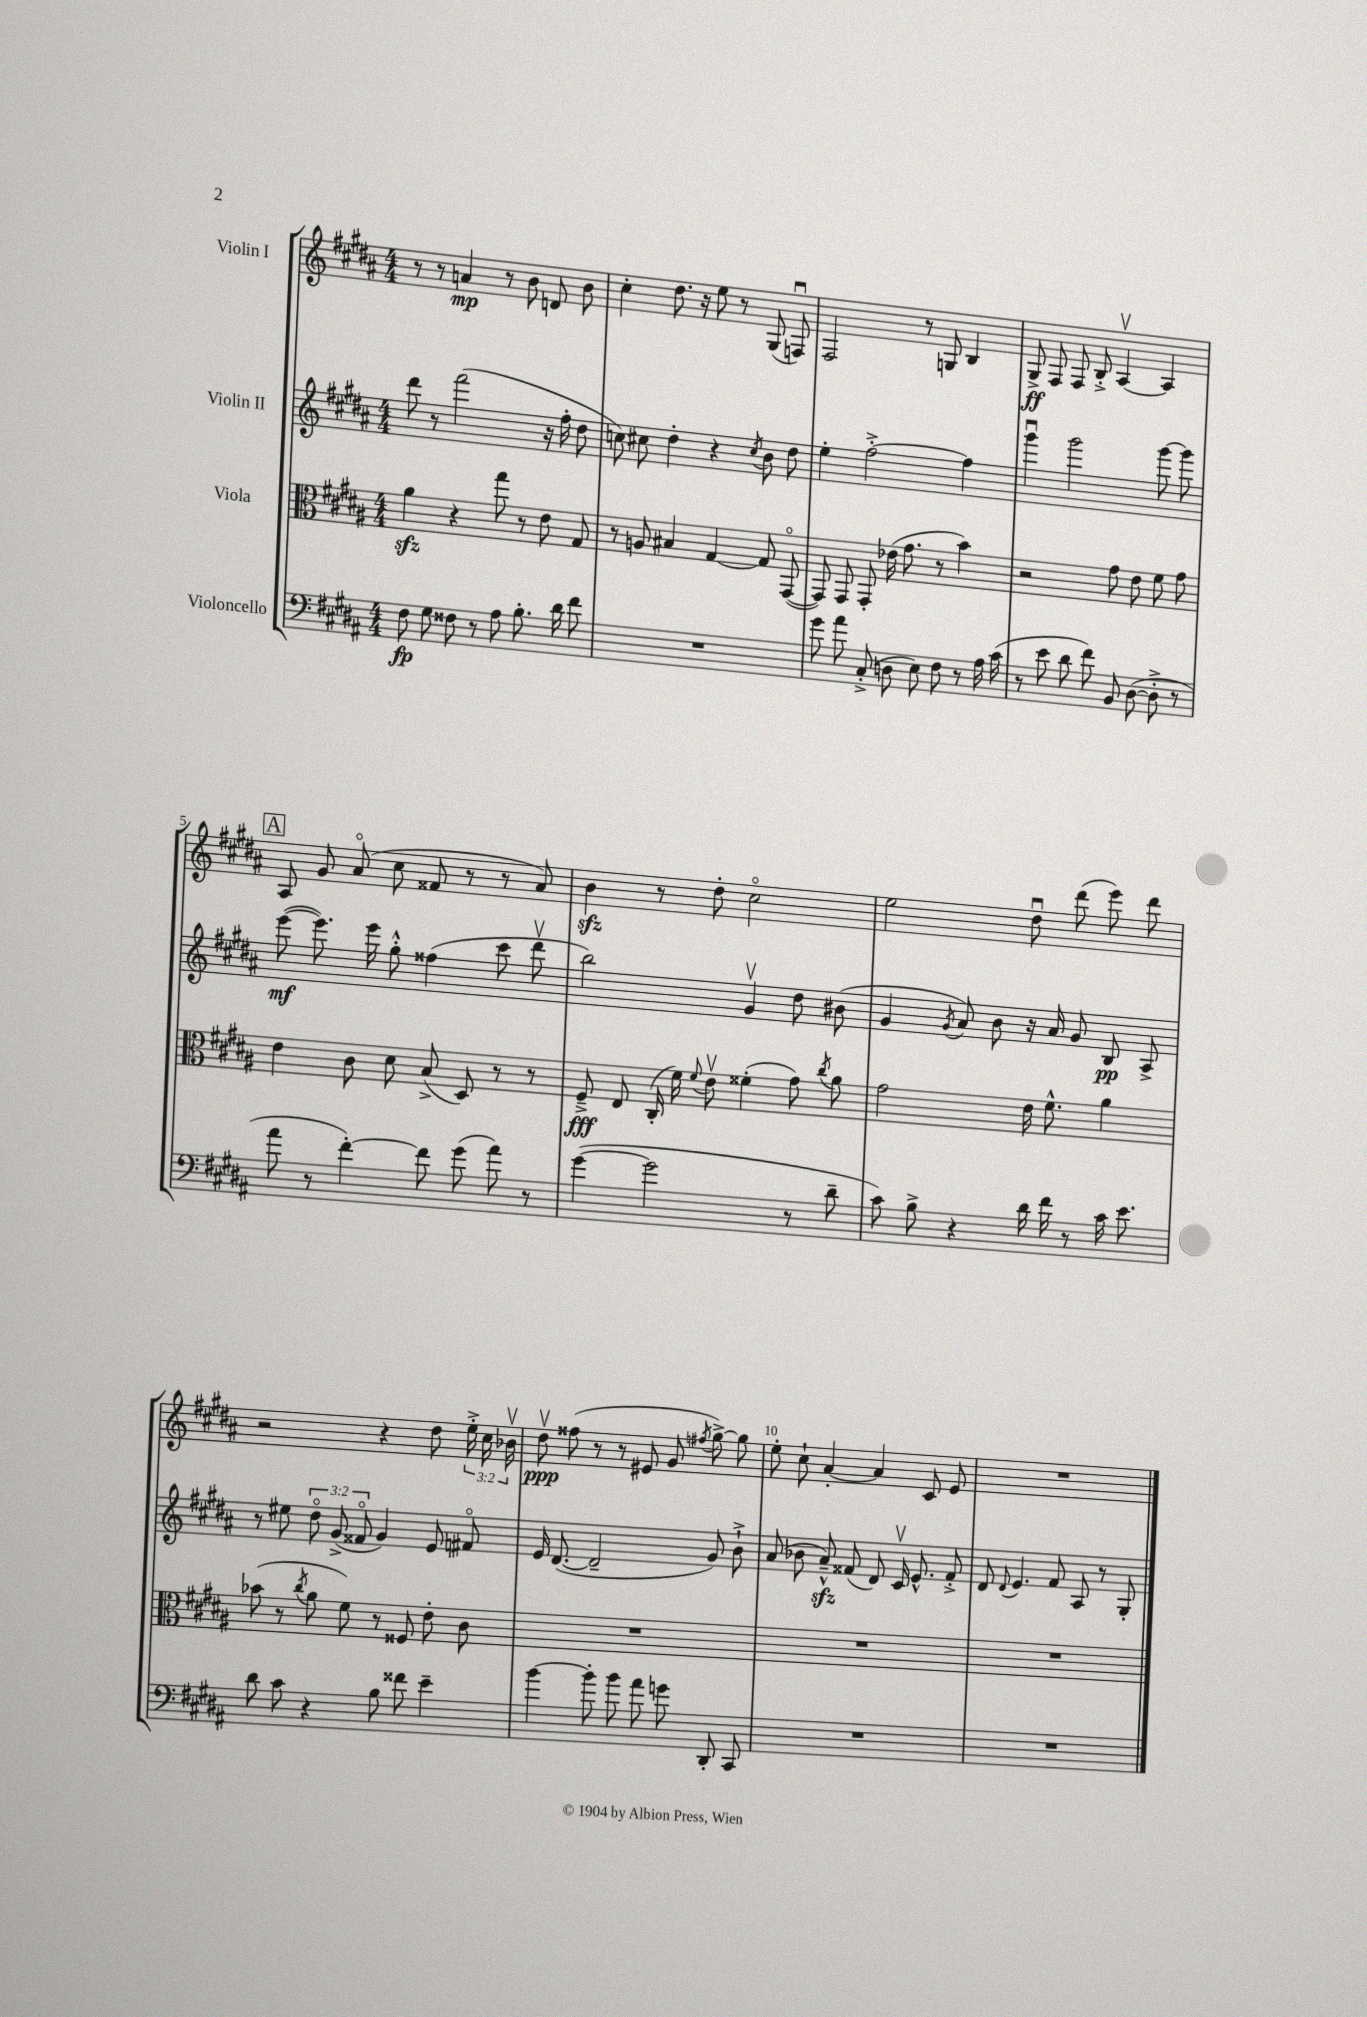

**kern	**kern	**kern	**kern
*staff4	*staff3	*staff2	*staff1
*clefF4	*clefC3	*clefG2	*clefG2
*k[f#c#g#d#a#]	*k[f#c#g#d#a#]	*k[f#c#g#d#a#]	*k[f#c#g#d#a#]
*M4/4	*M4/4	*M4/4	*M4/4
8F#	4a#	8ddd#	8r
8G#	.	8r	8r
8F##	4r	(2fff#	4a
8r	.	.	.
8A#	8gg#	.	8r
8.B'	8r	.	8b
.	8e	16r	8d
16d#	.	16ff#'	.
8f#	8G#	8dd#	8b
=	=	=	=
1r	8r	8cc)	4cc#'
.	8A	8cc#	.
.	4B#	4dd#'	8.dd#
.	.	.	16r
.	[4G#	4r	8ee
.	.	.	8r
.	.	8qcc#	.
.	8G#]	8b	(8G#
.	([8GG#o	8dd#	8Fu)
=	=	=	=
8g#	8GG#])	4ee'	2F#
8a#	8GG#	.	.
(8C#'^	8GG#'	[2ff#'^	.
8D	(16e-	.	.
.	8.g#	.	.
8E)	.	.	8r
8F#	8r	.	8G
8r	4b)	4ff#]	4B
16A#	.	.	.
(16c#	.	.	.
=	=	=	=
8r	2r	4ggg#u	8G#^
8e	.	.	8F#
8d#	.	2ggg#	8F#
8f#)	.	.	8B'^
8BB	8g#	.	[4A#v
([8D#	8e	.	.
8D#'^]	8f#	[8ggg#	4A#]
8r	8g#	8ggg#]	.
=	=	=	=
8a#	4e	([8eee	8A#
8r	.	8.eee])	8g#
[4f#')	8c#	.	(8a#o
.	.	16eee	.
.	8d#	8gg#'^^	8cc#
8f#]	(8B^	(4ff##	8f##
(8g#	8D#)	.	8r
8a#)	8r	8ccc#	8r
8r	8r	8ddd#v	8a#)
=	=	=	=
([4g#	8F#~^	2bb)	4b
.	8E	.	.
2g#]	(16C#'	.	8r
.	16f#)	.	.
.	8qqf#	.	.
.	8ev	.	8dd#'
.	(4f##'	4g#v	2cc#o
8r	8g#)	8dd#	.
.	8qcc#	.	.
8d#~	8a#	(8b#	.
=	=	=	=
8c#)	2g#	4g#	2ee
8B^	.	.	.
.	.	8qg#	.
4r	.	8a#)	.
.	.	8b	.
16d#	16e	16r	8dd#u
16f#	8.f#^^	16a#	.
8r	.	8g#	(8ddd#
16c#	4a#	8B	8eee)
8.e	.	.	.
.	.	8A#^	8ddd#
=	=	=	=
8d#	(8b-	8r	2r
8c#	8r	8ee#	.
.	8qcc#	.	.
4r	8a#	12dd#o	.
.	.	(12g#^	.
.	8f#)	.	.
.	.	12f##o	.
8B	8r	4g#)	4r
8f##	8F##	.	.
4e~	8e'	8e	8dd#
.	8c#	8f#o	24ee'^
.	.	.	24cc#
.	.	.	24b-v
=	=	=	=
[4b	1r	16e	8dd#v
.	.	([8.d#	.
.	.	.	(8ff##
8b']	.	2d#~]	8r
8b	.	.	8r
8a#	.	.	8e#
8g	.	.	8g#
.	.	.	8qff#
8DD#'	.	8g#)	[8gg#^)
8CC#	.	8b`^	8gg#]
=	=	=	=
1r	1r	(8a#	8ee'
.	.	8b-	8cc#`
.	.	8a#~^^)	[4a#'
.	.	(8f##	.
.	.	8d#)	4a#]
.	.	16c#v	.
.	.	8.e^^	.
.	.	.	8c#
.	.	8f##'^	8e
=	=	=	=
1r	1r	8d#	1r
.	.	8qqd#	.
.	.	4.e	.
.	.	8f#	.
.	.	8A#	.
.	.	8r	.
.	.	8G#'	.
==	==	==	==
*-	*-	*-	*-
